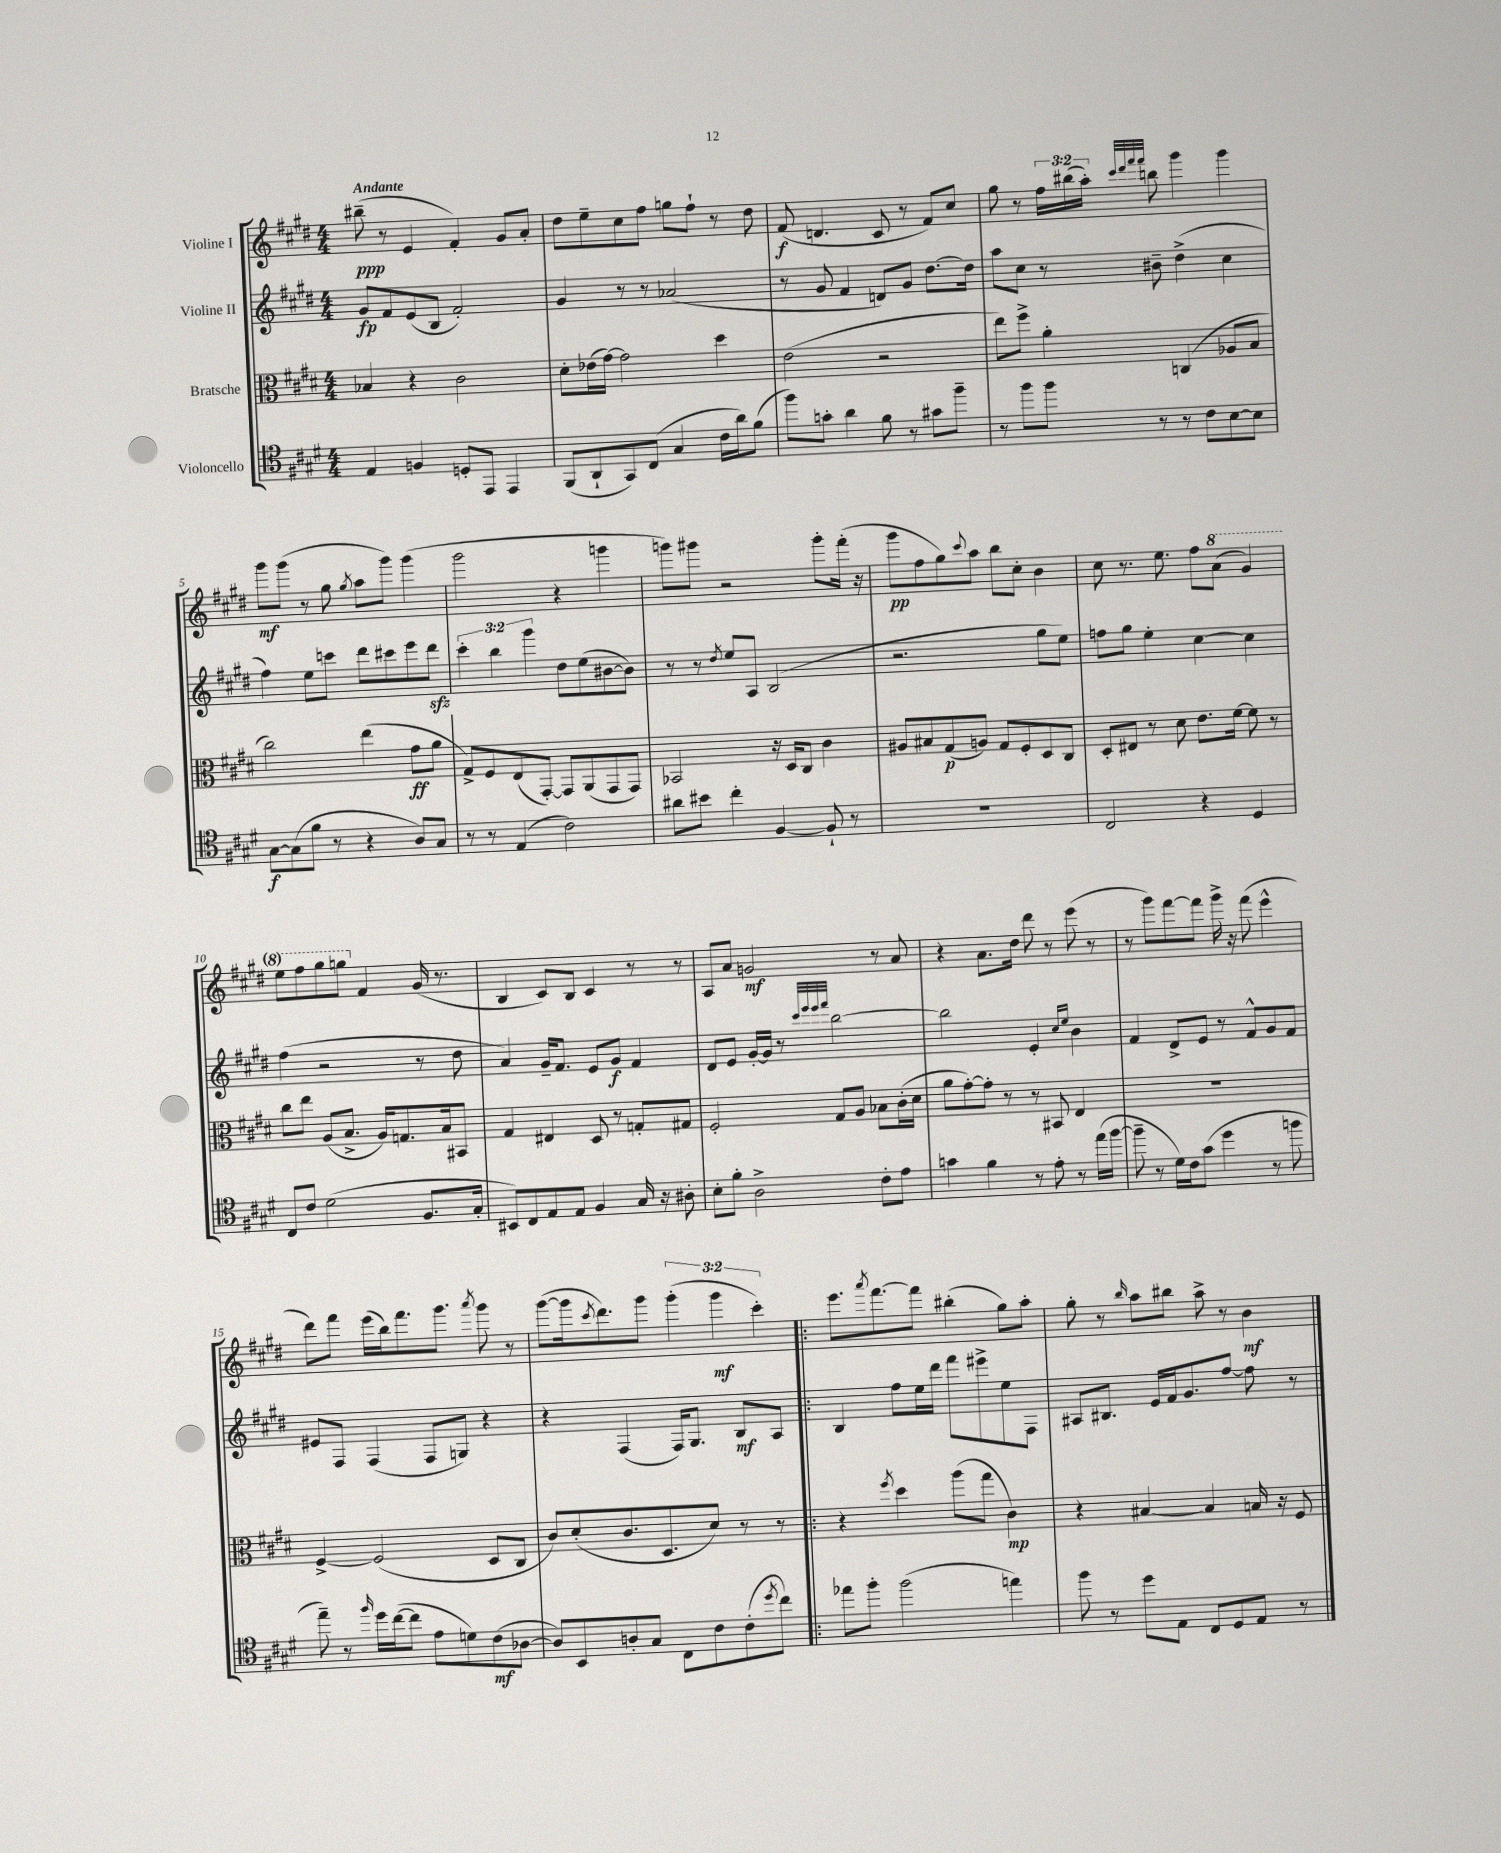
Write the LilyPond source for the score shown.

<<
\new StaffGroup <<
\new Staff = "s0" \with { instrumentName = "Violine I" } {
    \clef treble \key e \major \numericTimeSignature \time 4/4 \override Staff.TupletNumber.text = #tuplet-number::calc-fraction-text \tempo "Andante"
    bis''8--\ppp( r8 e'4 fis'4-.) gis'8 a'8-. |
    dis''8 e''8-- cis''8 fis''8 g''8 fis''8-! r8 dis''8 |
    fis'8\f( d'4. cis'8 r8 fis'8) cis''8 |
    gis''8 r8 \tuplet 3/2 { fis''16 bis''16( a''16-.) } \grace { cis'''32 dis'''32 fis'''32 fis'''32 } b''8 gis'''4 gis'''4 |
    gis'''8\mf gis'''8( r8 gis''8 \acciaccatura { gis''8 } a''8 gis'''8) gis'''4( |
    gis'''2 r4 g'''4 |
    g'''8) gis'''8 r2 gis'''8-. fis'''16-.( r16 |
    gis'''8\pp fis''8 gis''8) \appoggiatura { cis'''8 } a''8 b''8 cis''8-. b'4 |
    cis''8 r8. e''8. fis''8 \ottava #1 a''8( gis''4) |
    e'''8 fis'''8 gis'''8 g'''8 \ottava #0 fis'4 gis'16( r8. |
    b4 cis'8) b8 cis'4 r8 r8 |
    a8 a'8 g'2\mf r8 a'8 |
    r4 a'8. dis''16 dis'''8 r8 e'''8( r8 |
    r8 gis'''8) fis'''8~ fis'''8 gis'''16-> r16 fis'''8( e'''4-^ |
    dis'''8) fis'''8 e'''16( b''16) fis'''8. gis'''8. \acciaccatura { a'''8 } gis'''8 r8 |
    gis'''8~( gis'''16 \acciaccatura { cis'''8 } dis'''8.) gis'''8 \tuplet 3/2 { gis'''4-.( gis'''4\mf cis'''4-.) } |
    \bar ".|:" e'''8. \acciaccatura { a'''8 } fis'''8.~ fis'''8 bis''4-.( gis''8) a''8-. |
    gis''8-. r8 \grace { b''16 } a''8 bis''8 a''8-> r8 b'4\mf \bar "|." |
}
\new Staff = "s1" \with { instrumentName = "Violine II" } {
    \clef treble \key e \major \numericTimeSignature \time 4/4 \override Staff.TupletNumber.text = #tuplet-number::calc-fraction-text
    gis'8\fp fis'8 e'8( b8 fis'2-.) |
    gis'4 r8 r8 aes'2( |
    r8 gis'8 fis'4 d'8) gis'8 dis''8.~ dis''16 |
    a''8 cis''8 r8 bis'8-- dis''4->( cis''4 |
    fis''4) e''8 c'''8 dis'''8 cis'''8 e'''8 dis'''8\sfz |
    \tuplet 3/2 { cis'''4-. b''4 gis'''4 } dis''8 e''8( bis'8~ bis'8) |
    r8 r8 \acciaccatura { dis''8 } e''8 a8 b2( |
    r2. gis''8 e''8) |
    f''8 gis''8 e''4-. cis''4~ cis''4 |
    fis''4( r2 r8 dis''8 |
    a'4) gis'16-- fis'8. e'8 gis'8\f fis'4 |
    dis'8 e'8 gis'16~-. gis'16 r8 \grace { cis'''32 e'''32 e'''32 fis'''32 } b''2~ |
    b''2 e'4-. \grace { cis''16 e''16 } b'4 |
    fis'4 dis'8-> e'8 r8 fis'8-^ gis'8 fis'8 |
    eis'8 fis8 fis4( fis8 g8) r4 |
    r4 fis4( fis16) gis8. b8\mf a8 |
    \bar ".|:" b4 fis''8 e''16 dis'''16 fis'''8 eis'''8-> e''8 fis8 |
    ais8 bis8. e'16 fis'16 gis'8. fis''8~ fis''8 r8 \bar "|." |
}
\new Staff = "s2" \with { instrumentName = "Bratsche" } {
    \clef alto \key e \major \numericTimeSignature \time 4/4
    bes4 r4 cis'2 |
    dis'8-. ees'16( gis'16~) gis'2 dis''4 |
    e'2( r2 |
    e''8) fis''8-> a'4-. c4( aes8 b8 |
    cis''2) e''4( gis'8\ff a'8 |
    gis8->) fis8 e8( gis,8~-.) gis,8 a,8( gis,8 gis,8) |
    bes,2 r16 dis16 cis8 cis'4 |
    ais8 bis8 gis8\p( a8) gis8 fis8-. dis8 cis8 |
    dis8-. eis8 r8 dis'8 e'8. fis'16~ fis'8 r8 |
    cis''8 e''8 a8( b8.-> a16) g8. b16 bis,8 |
    gis4 eis4 dis8 r8 g8-. gis8 |
    fis2-. gis8 a8 bes8 cis'16-.( dis'16 |
    a'8 gis'8~-.) gis'8-. r8 r8 bis,8 e4 |
    R1 |
    fis4~-> fis2( dis8 cis8 |
    cis'8) dis'8-.( cis'8. dis8. dis'8) r8 r8 |
    \bar ".|:" r4 \acciaccatura { fis''8 } dis''4 a''8( gis''8 cis'4\mp) |
    r4 bis4~ bis4 b16 r16 fis8 \bar "|." |
}
\new Staff = "s3" \with { instrumentName = "Violoncello" } {
    \clef tenor \key e \major \numericTimeSignature \time 4/4
    e4 f4 d8-. e,8 e,4 |
    fis,8( a,8-! gis,8) cis8( gis4 cis'16 a'16) fis'8( |
    fis''8) g'8-. a'4 fis'8 r8 gis'8 fis''8-- |
    r8 fis''8 fis''8 r8 r8 cis'8 b8~ b8 |
    gis8~\f gis8( fis'8 r8 r4 a8) gis8 |
    r8 r8 e4( cis'2) |
    ais'8 bis'8 cis''4-. fis4~ fis8-! r8 |
    R1 |
    cis2 r4 dis4 |
    cis8 cis'8 dis'2( fis8. gis16-. |
    bis,8) cis8 e8 e8 fis4 gis16 r16 ais8-. |
    b8-. fis'8-. a2-> cis'8-. e'8 |
    g'4 fis'4 r8 e'8-. r8 e''16( fis''16~ |
    fis''8-- r8 dis'16) cis'16 gis'8( dis''4 r8 f''8 |
    e''8--) r8 \grace { fis''16 } dis''16 cis''16~( cis''8 e'8 d'8) cis'8\mf( aes8~ |
    aes8) b,8 a8-. gis8 cis8 cis'8 cis'8-.( \acciaccatura { dis''8 } cis''8) |
    \bar ".|:" ees''8 fis''8-. fis''2( e''4) |
    fis''8 r8 dis''8 e8 cis8 dis8 e8 r8 \bar "|." |
}
>>
>>
